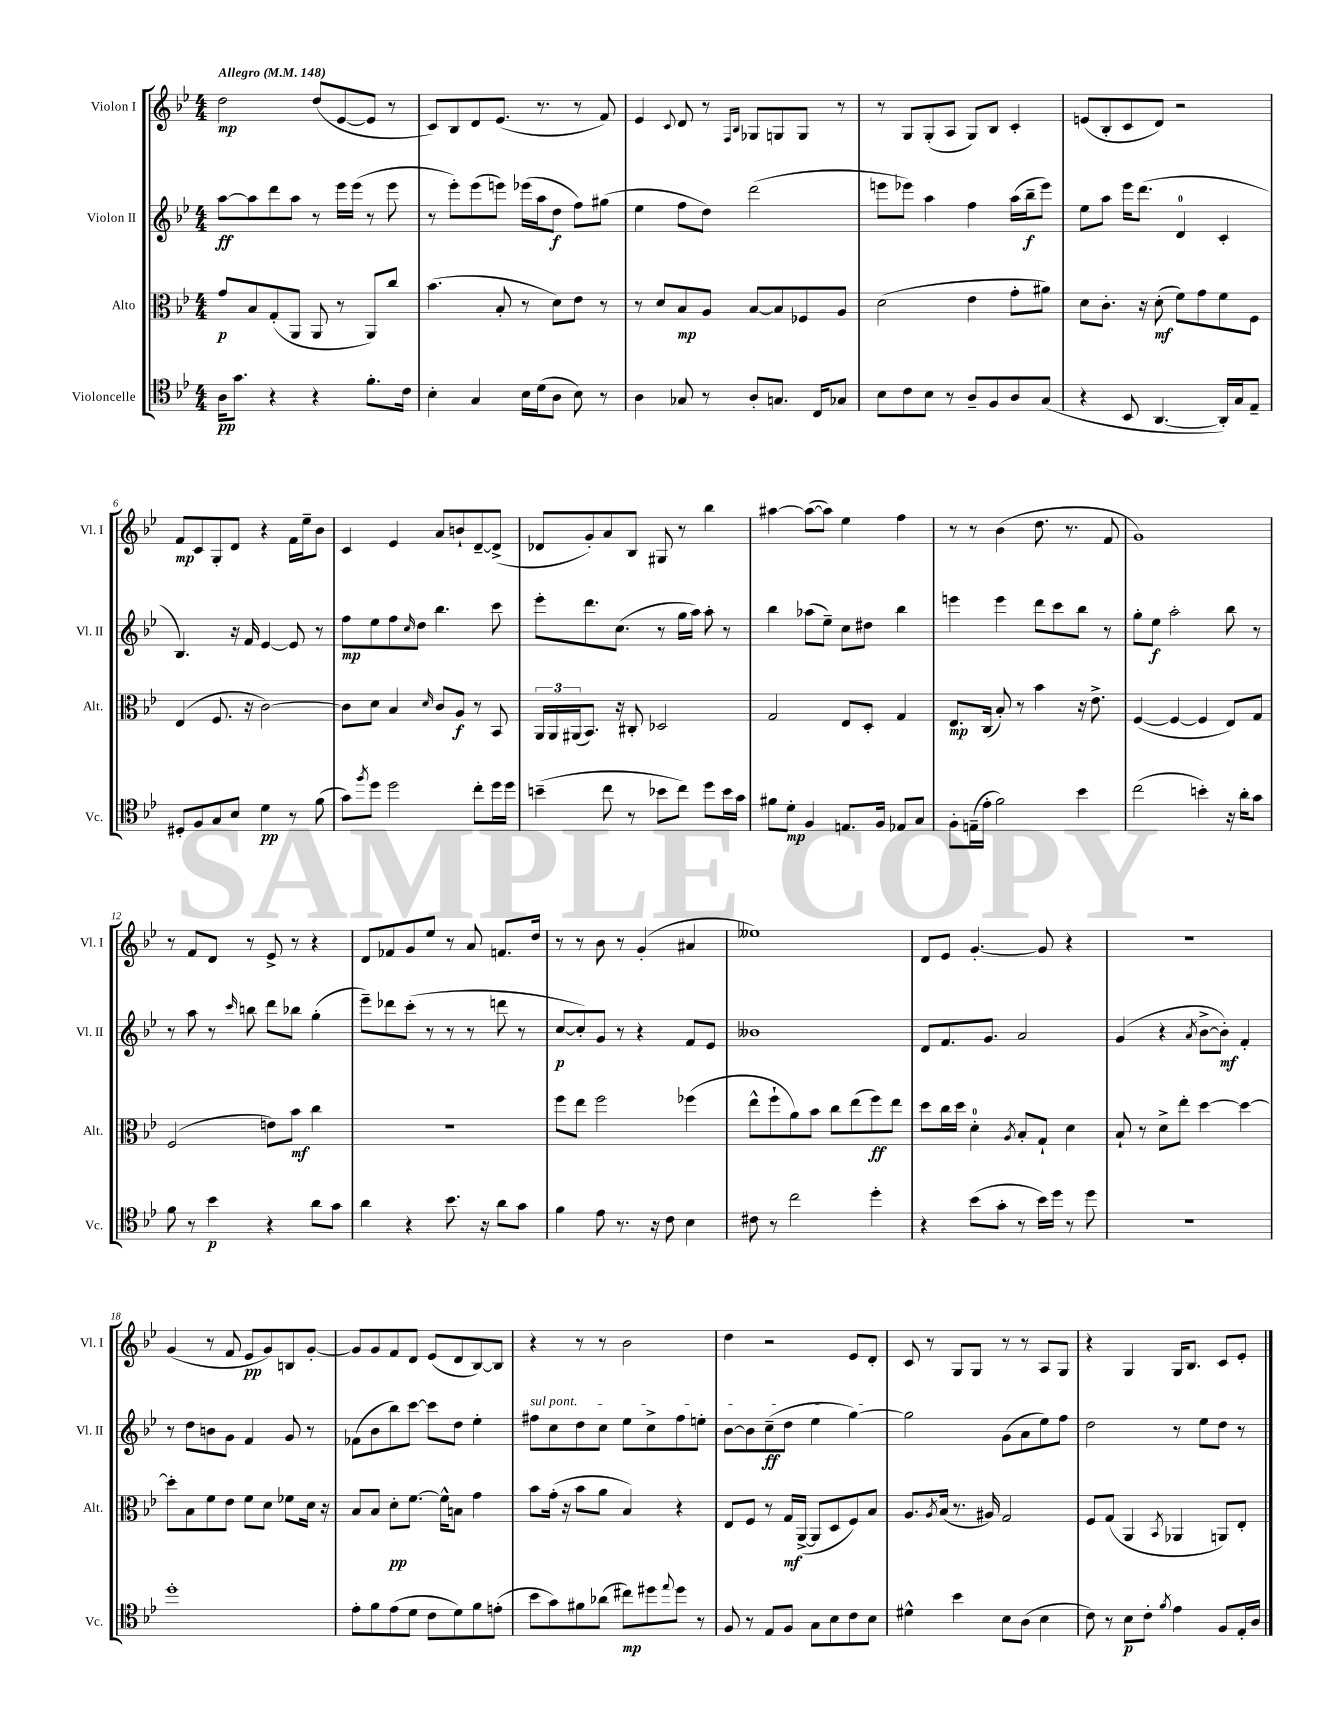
<<
\new StaffGroup <<
\new Staff = "s0" \with { instrumentName = "Violon I" shortInstrumentName = "Vl. I" } {
    \clef treble \key bes \major \numericTimeSignature \time 4/4 \tempo "Allegro" 4 = 148
    d''2\mp d''8( ees'8~ ees'8 r8 |
    c'8) bes8 d'8 ees'8.( r8. r8 f'8) |
    ees'4 \appoggiatura { c'8 } d'8 r8 \grace { f16 bes16 } ges8 g8 g8 r8 |
    r8 g8 g8-.( a8 g8) bes8 c'4-. |
    e'8( bes8-. c'8 d'8) r2 |
    f'8\mp c'8 g8-. d'8 r4 f'16 ees''16-- bes'8 |
    c'4 ees'4 a'8 b'8-! d'8~-- d'8->( |
    des'8 g'8-.) a'8 bes8 gis8 r8 bes''4 |
    ais''4~ ais''8~( ais''8) ees''4 f''4 |
    r8 r8 bes'4( d''8. r8. f'8 |
    g'1) |
    r8 f'8 d'8 r8 ees'8-> r8 r4 |
    d'8 fes'8 g'8 ees''8 r8 a'8 f'8. d''16 |
    r8 r8 bes'8 r8 g'4-.( ais'4 |
    eeses''1) |
    d'8 ees'8 g'4.~-. g'8 r4 |
    R1 |
    g'4( r8 f'8 ees'8\pp g'8) b8 g'8~-. |
    g'8 g'8 f'8 d'8 ees'8( d'8 bes8~) bes8 |
    r4 r8 r8 bes'2 |
    d''4 r2 ees'8 d'8-. |
    c'8 r8 g8 g8 r8 r8 a8 g8 |
    r4 g4 g16 bes8. c'8 ees'8-. \bar "|." |
}
\new Staff = "s1" \with { instrumentName = "Violon II" shortInstrumentName = "Vl. II" } {
    \clef treble \key bes \major \numericTimeSignature \time 4/4
    a''8~\ff a''8 d'''8 a''8 r8 ees'''16 ees'''16( r8 ees'''8 |
    r8 ees'''8-.) ees'''8( e'''8) ees'''16( a''16 d''8\f f''8) gis''8( |
    ees''4 f''8 d''8) d'''2( |
    e'''8 ees'''8) a''4 f''4 a''16( bes''16--\f ees'''8) |
    ees''8 a''8 ees'''16 d'''8.( d'4-0 c'4-. |
    bes4.) r16 f'16 ees'4~ ees'8 r8 |
    f''8\mp ees''8 f''8 \grace { c''16 } d''8 bes''4. c'''8 |
    ees'''8-. d'''8. c''8.( r8 g''16 a''16) a''8-. r8 |
    bes''4 aes''8( ees''8--) c''8 dis''8 bes''4 |
    e'''4 e'''4 d'''8 c'''8 bes''8 r8 |
    g''8-. ees''8\f a''2-. bes''8 r8 |
    r8 a''8 r8 \grace { c'''16 } b''8 d'''8 bes''8 g''4-.( |
    ees'''8--) des'''8 c'''8-.( r8 r8 r8 d'''8 r8 |
    c''8~\p c''8-.) g'8 r8 r4 f'8 ees'8 |
    beses'1 |
    d'8 f'8. g'8. a'2 |
    g'4( r4 \acciaccatura { a'8 } bes'8~-> bes'8-.\mf) f'4-. |
    r8 d''8 b'8 g'8 f'4 g'8 r8 |
    fes'8( bes'8 bes''8) c'''8~ c'''8 d''8 ees''4-. |
    \once \override TextSpanner.bound-details.left.text = \markup { \italic "sul pont." } fis''8\startTextSpan c''8 d''8 c''8 ees''8 c''8-> fis''8 e''8-. |
    bes'8~ bes'8 c''8--\ff( d''8 ees''4 g''4~\stopTextSpan) |
    g''2 g'8( a'8 ees''8) f''8 |
    d''2 r8 ees''8 d''8 r8 \bar "|." |
}
\new Staff = "s2" \with { instrumentName = "Alto" shortInstrumentName = "Alt." } {
    \clef alto \key bes \major \numericTimeSignature \time 4/4
    g'8\p bes8 g8-.( a,8 a,8 r8 a,8) c''8 |
    bes'4.( bes8-. r8 d'8) ees'8 r8 |
    r8 d'8 bes8\mp a8 bes8~ bes8 fes8 a8 |
    d'2( ees'4 g'8-. ais'8) |
    d'8 c'8.-. r16 d'8-.\mf( f'8) g'8 f'8 f8 |
    ees4( f8. r16 c'2~) |
    c'8 d'8 bes4 \grace { d'16 } c'8 a8\f r8 bes,8 |
    \tuplet 3/2 { a,16 a,16 ais,16( } bes,8.) r16 cis8-. des2 |
    g2 ees8 d8-. g4 |
    ees8.\mp c16( bes8-.) r8 bes'4 r16 ees'8.-> |
    f4~( f4~ f4 ees8) g8 |
    f2( e'8) bes'8\mf c''4 |
    R1 |
    f''8 ees''8 f''2 fes''4( |
    ees''8-^ f''8-! a'8) bes'8 c''8 ees''8( f''8\ff) ees''8 |
    d''8 c''16 d''16 d'4-0-. \acciaccatura { a8 } bes8-. g8-! d'4 |
    bes8-! r8 d'8-> ees''8-. d''4~ d''4~ |
    d''8-. bes8 f'8 ees'8 f'8 d'8 fes'8 d'16 r16 |
    bes8 bes8 d'8-.\pp f'8.~ f'16-^ b8 g'4 |
    bes'8 g'16-.( r16 bes'8 a'8 bes4) r4 |
    ees8 f8 r8 g16\mf a,16~->( a,8 d8 f8) bes8 |
    a8. \acciaccatura { a8 } bes16( r8. ais16) g2 |
    f8 g8( a,4 \acciaccatura { bes,8 } aes,4 a,8) ees8-. \bar "|." |
}
\new Staff = "s3" \with { instrumentName = "Violoncelle" shortInstrumentName = "Vc." } {
    \clef tenor \key bes \major \numericTimeSignature \time 4/4
    a16\pp g'8. r4 r4 f'8.-. c'16 |
    bes4-. g4 bes16 d'16( a8 bes8) r8 |
    a4 ges8 r8 a8-. g8. c16 ges8 |
    bes8 c'8 bes8 r8 a8-- f8 a8 g8( |
    r4 bes,8 a,4.~ a,16-.) g16 ees8-- |
    dis8-. f8 g8 bes8 d'4\pp r8 f'8( |
    g'8) \acciaccatura { f''8 } d''8 d''2 c''8-. d''16 d''16 |
    b'4--( c''8 r8 bes'8 c''8) d''8 bes'16 g'16 |
    fis'8 d'8-.\mp f4 e8. f16 ees8 g8 |
    f8-. e16--( ees'16-. f'2) bes'4 |
    c''2( b'4-.) r16 a'16-. g'8 |
    f'8 r8 bes'4\p r4 a'8 g'8 |
    a'4 r4 bes'8. r16 a'8 g'8 |
    f'4 ees'8 r8. r16 c'8 bes4 |
    cis'8 r8 c''2 d''4-. |
    r4 bes'8( g'8-. r8 bes'16) d''16 r8 d''8 |
    R1 |
    d''1-. |
    ees'8-. f'8 ees'8( d'8 c'8 d'8) f'8 e'8-.( |
    bes'8 g'8) fis'8 aes'8( cis''8\mp) dis''8 \appoggiatura { ees''8 } dis''8 r8 |
    f8 r8 ees8 f8 g8 bes8 c'8 bes8 |
    dis'4-^ bes'4 bes8 a8( bes4 |
    c'8) r8 bes8\p c'8-. \acciaccatura { f'8 } ees'4 f8 ees16-. a16 \bar "|." |
}
>>
>>
